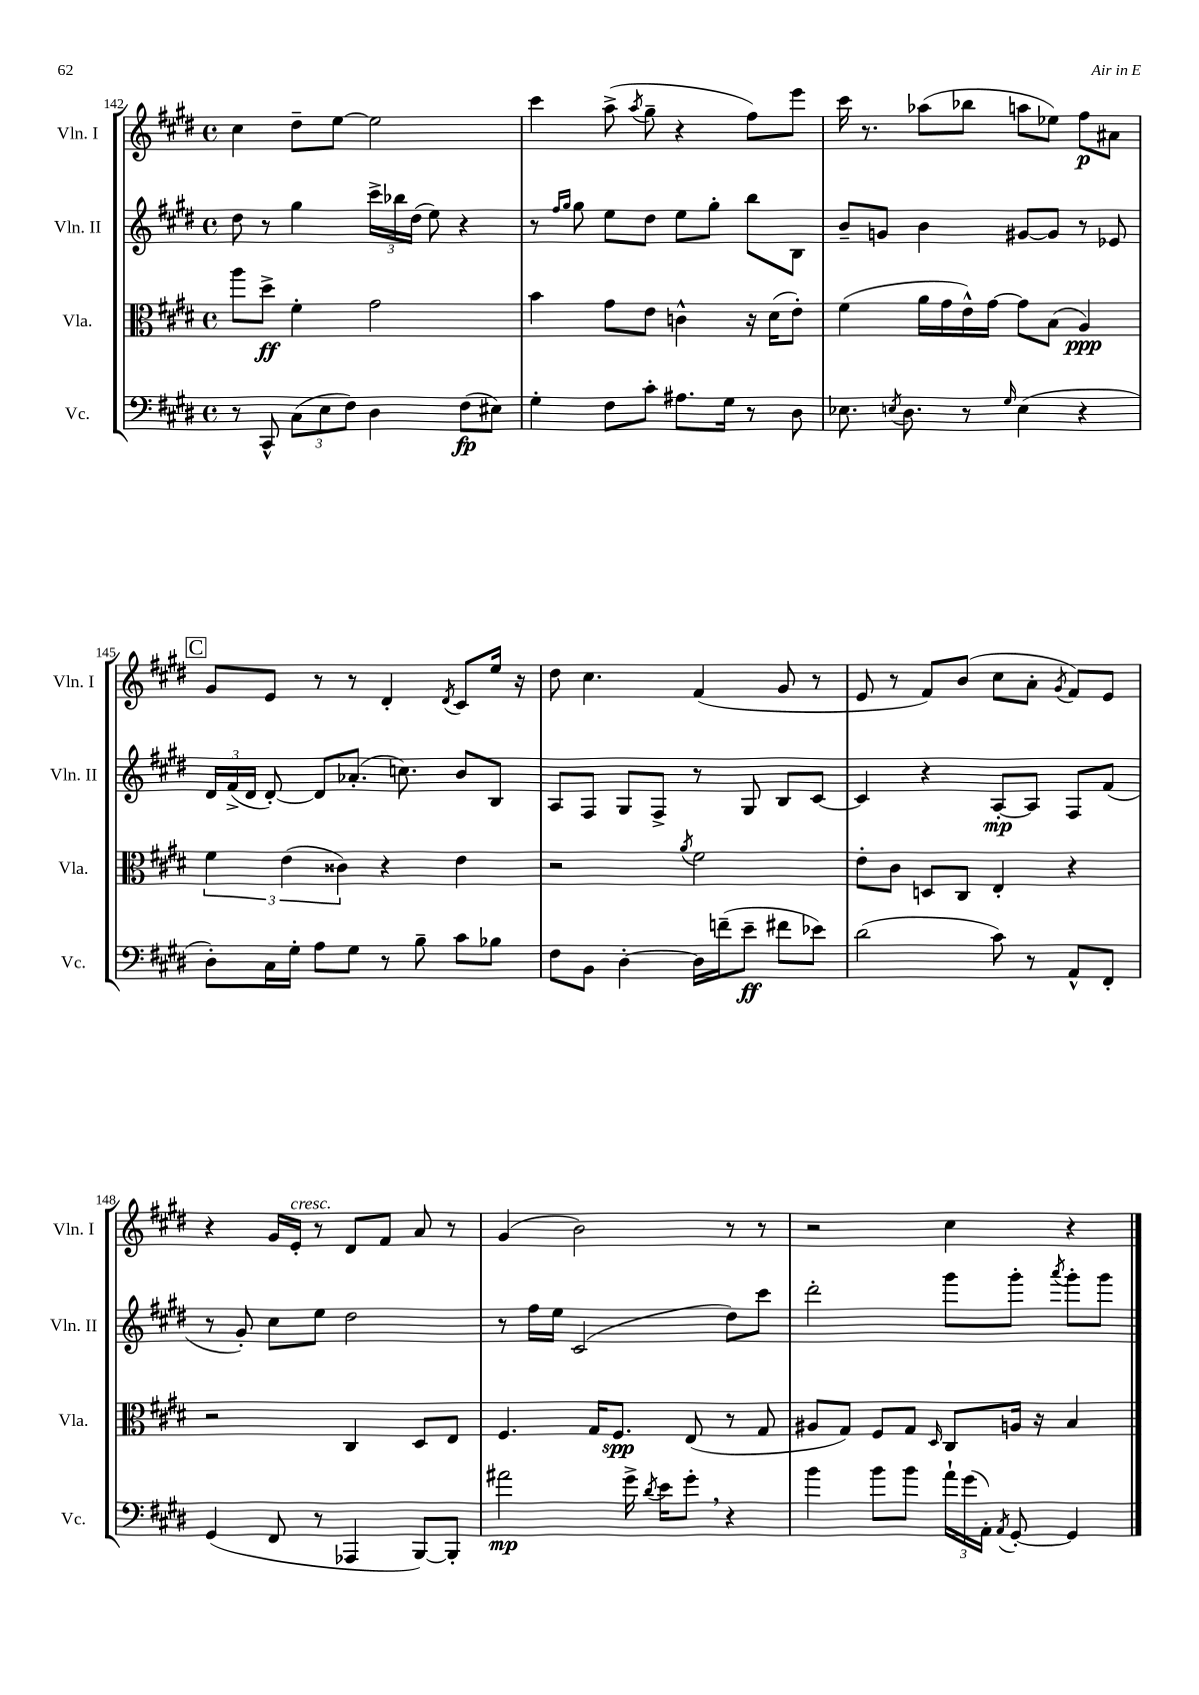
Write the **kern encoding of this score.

**kern	**dynam	**kern	**dynam	**kern	**dynam	**kern	**dynam
*part4	*part4	*part3	*part3	*part2	*part2	*part1	*part1
*staff4	*staff4	*staff3	*staff3	*staff2	*staff2	*staff1	*staff1
*I"Vc.	*	*I"Vla.	*	*I"Vln. II	*	*I"Vln. I	*
*I'Vc.	*	*I'Vla.	*	*I'Vln. II	*	*I'Vln. I	*
*clefF4	*	*clefC3	*	*clefG2	*	*clefG2	*
*k[f#c#g#d#]	*	*k[f#c#g#d#]	*	*k[f#c#g#d#]	*	*k[f#c#g#d#]	*
*M4/4	*	*M4/4	*	*M4/4	*	*M4/4	*
*met(c)	*	*met(c)	*	*met(c)	*	*met(c)	*
=142	=142	=142	=142	=142	=142	=142	=142
8r	.	8aa\L	.	8dd#\	.	4cc#\	.
8CC#^^/	.	8dd#^\J	ff	8r	.	.	.
(12C#\L	.	4f#'\	.	4gg#\	.	8dd#~\L	.
12E\	.	.	.	.	.	.	.
.	.	.	.	.	.	[8ee\J	.
12F#\J)	.	.	.	.	.	.	.
4D#\	.	2g#\	.	24ccc#^\LL	.	2ee\]	.
.	.	.	.	24bb-X\	.	.	.
.	.	.	.	(24dd#\JJ	.	.	.
.	.	.	.	8ee\)	.	.	.
(8F#\L	fp	.	.	4r	.	.	.
8E#X\J)	.	.	.	.	.	.	.
=143	=143	=143	=143	=143	=143	=143	=143
4G#'\	.	4b\	.	8r	.	4ccc#\	.
.	.	.	.	16qqff#/LL	.	.	.
.	.	.	.	16qqgg#/JJ	.	.	.
.	.	.	.	8gg#\	.	.	.
8F#\L	.	8g#\L	.	8ee\L	.	(8aa^\	.
.	.	.	.	.	.	8qaa/	.
8c#'\J	.	8e\J	.	8dd#\J	.	8gg#~\	.
8.A#X\L	.	4cn^^\	.	8ee\L	.	4r	.
.	.	.	.	8gg#'\J	.	.	.
16G#\Jk	.	.	.	.	.	.	.
8r	.	16r	.	8bb\L	.	8ff#\L)	.
.	.	(16d#\KL	.	.	.	.	.
8D#\	.	8e'\J)	.	8B\J	.	8eee\J	.
=144	=144	=144	=144	=144	=144	=144	=144
8.E-X\	.	(4f#\	.	8b~/L	.	16ccc#\	.
.	.	.	.	.	.	8.r	.
.	.	.	.	8gn/J	.	.	.
8qEn/	.	.	.	.	.	.	.
8.D#\	.	.	.	.	.	.	.
.	.	16a\LL	.	4b\	.	(8aa-X\L	.
.	.	16g#\	.	.	.	.	.
8r	.	16e^^\)	.	.	.	8bb-X\J	.
.	.	[16g#\JJ	.	.	.	.	.
16qqG#/	.	.	.	.	.	.	.
(4E\	.	8g#\L]	.	[8g#X/L	.	8aan\L	.
.	.	(8B\J	.	8g#/J]	.	8ee-X\J)	.
4r	.	4A/)	ppp	8r	.	8ff#\L	p
.	.	.	.	8e-X/	.	8a#X\J	.
!!LO:LB:g=z
!!LO:REH:place=s1:t=C
=145	=145	=145	=145	=145	=145	=145	=145
8D#'\L)	.	6f#\	.	24d#/LL	.	8g#/L	.
.	.	.	.	(24f#^/	.	.	.
.	.	.	.	24d#/JJ	.	.	.
16C#\L	.	.	.	[8d#'/)	.	8e/J	.
.	.	(6e\	.	.	.	.	.
16G#'\JJ	.	.	.	.	.	.	.
8A\L	.	.	.	8d#/L]	.	8r	.
.	.	6c##X\)	.	.	.	.	.
8G#\J	.	.	.	(8.a-X'/J	.	8r	.
8r	.	4r	.	.	.	4d#'/	.
.	.	.	.	8.ccn\)	.	.	.
8B~\	.	.	.	.	.	.	.
.	.	.	.	.	.	8qd#/	.
8c#\L	.	4e\	.	8b/L	.	8c#/L	.
8B-X\J	.	.	.	8B/J	.	16ee/Jk	.
.	.	.	.	.	.	16r	.
=146	=146	=146	=146	=146	=146	=146	=146
8F#\L	.	2r	.	8A/L	.	8dd#\	.
8BB\J	.	.	.	8F#/J	.	4.cc#\	.
[4D#'\	.	.	.	8G#/L	.	.	.
.	.	.	.	8F#^/J	.	.	.
.	.	8qa/	.	.	.	.	.
16D#\LL]	.	2f#\	.	8r	.	(4f#/	.
(16fn~\J	.	.	.	.	.	.	.
8e~\J	ff	.	.	8G#/	.	.	.
8f#X\L	.	.	.	8B/L	.	8g#/	.
8e-X\J)	.	.	.	[8c#/J	.	8r	.
=147	=147	=147	=147	=147	=147	=147	=147
(2d#\	.	8e'\L	.	4c#/]	.	8e/	.
.	.	8c#\J	.	.	.	8r	.
.	.	8Dn/L	.	4r	.	8f#/L)	.
.	.	8C#/J	.	.	.	(8b/J	.
8c#\)	.	4E'/	.	[8A'/L	mp	8cc#\L	.
8r	.	.	.	8A/J]	.	8a'\J	.
.	.	.	.	.	.	8qg#/	.
8AA^^/L	.	4r	.	8F#/L	.	8f#/L)	.
8FF#'/J	.	.	.	(8f#/J	.	8e/J	.
!!LO:LB:g=z
=148	=148	=148	=148	=148	=148	=148	=148
(4GG#/	.	2r	.	8r	.	4r	.
.	.	.	.	8g#'/)	.	.	.
8FF#/	.	.	.	8cc#\L	.	16g#/LL	.
!	!	!	!	!	!	!LO:TX:a:i:t=cresc.	!
.	.	.	.	.	.	16e'/JJ	.
8r	.	.	.	8ee\J	.	8r	.
4AAA-X/	.	4C#/	.	2dd#\	.	8d#/L	.
.	.	.	.	.	.	8f#/J	.
[8BBB/L)	.	8D#/L	.	.	.	8a/	.
8BBB'/J]	.	8E/J	.	.	.	8r	.
=149	=149	=149	=149	=149	=149	=149	=149
2a#X\	mp	4.F#/	.	8r	.	(4g#/	.
.	.	.	.	16ff#\LL	.	.	.
.	.	.	.	16ee\JJ	.	.	.
.	.	.	.	(2c#/	.	2b\)	.
.	.	16G#/KL	.	.	.	.	.
.	.	8.F#/J	spp	.	.	.	.
16g#^\	.	.	.	.	.	.	.
8qd#/	.	.	.	.	.	.	.
16e\KL	.	.	.	.	.	.	.
8g#',\J	.	(8E/	.	.	.	.	.
4r	.	8r	.	8dd#\L)	.	8r	.
.	.	8G#/	.	8ccc#\J	.	8r	.
=150	=150	=150	=150	=150	=150	=150	=150
4b\	.	8A#X/L	.	2ddd#'\	.	2r	.
.	.	8G#/J)	.	.	.	.	.
8b\L	.	8F#/L	.	.	.	.	.
8b\J	.	8G#/J	.	.	.	.	.
.	.	16qqD#/	.	.	.	.	.
24a`\LL	.	8C#/L	.	8ggg#\L	.	4cc#\	.
(24g#\	.	.	.	.	.	.	.
24AA'\JJ)	.	.	.	.	.	.	.
8qAA/	.	.	.	.	.	.	.
[8GG#'/	.	16An/Jk	.	8ggg#'\J	.	.	.
.	.	16r	.	.	.	.	.
.	.	.	.	8qaaa/	.	.	.
4GG#/]	.	4B/	.	8ggg#'\L	.	4r	.
.	.	.	.	8ggg#\J	.	.	.
==	==	==	==	==	==	==	==
*-	*-	*-	*-	*-	*-	*-	*-
